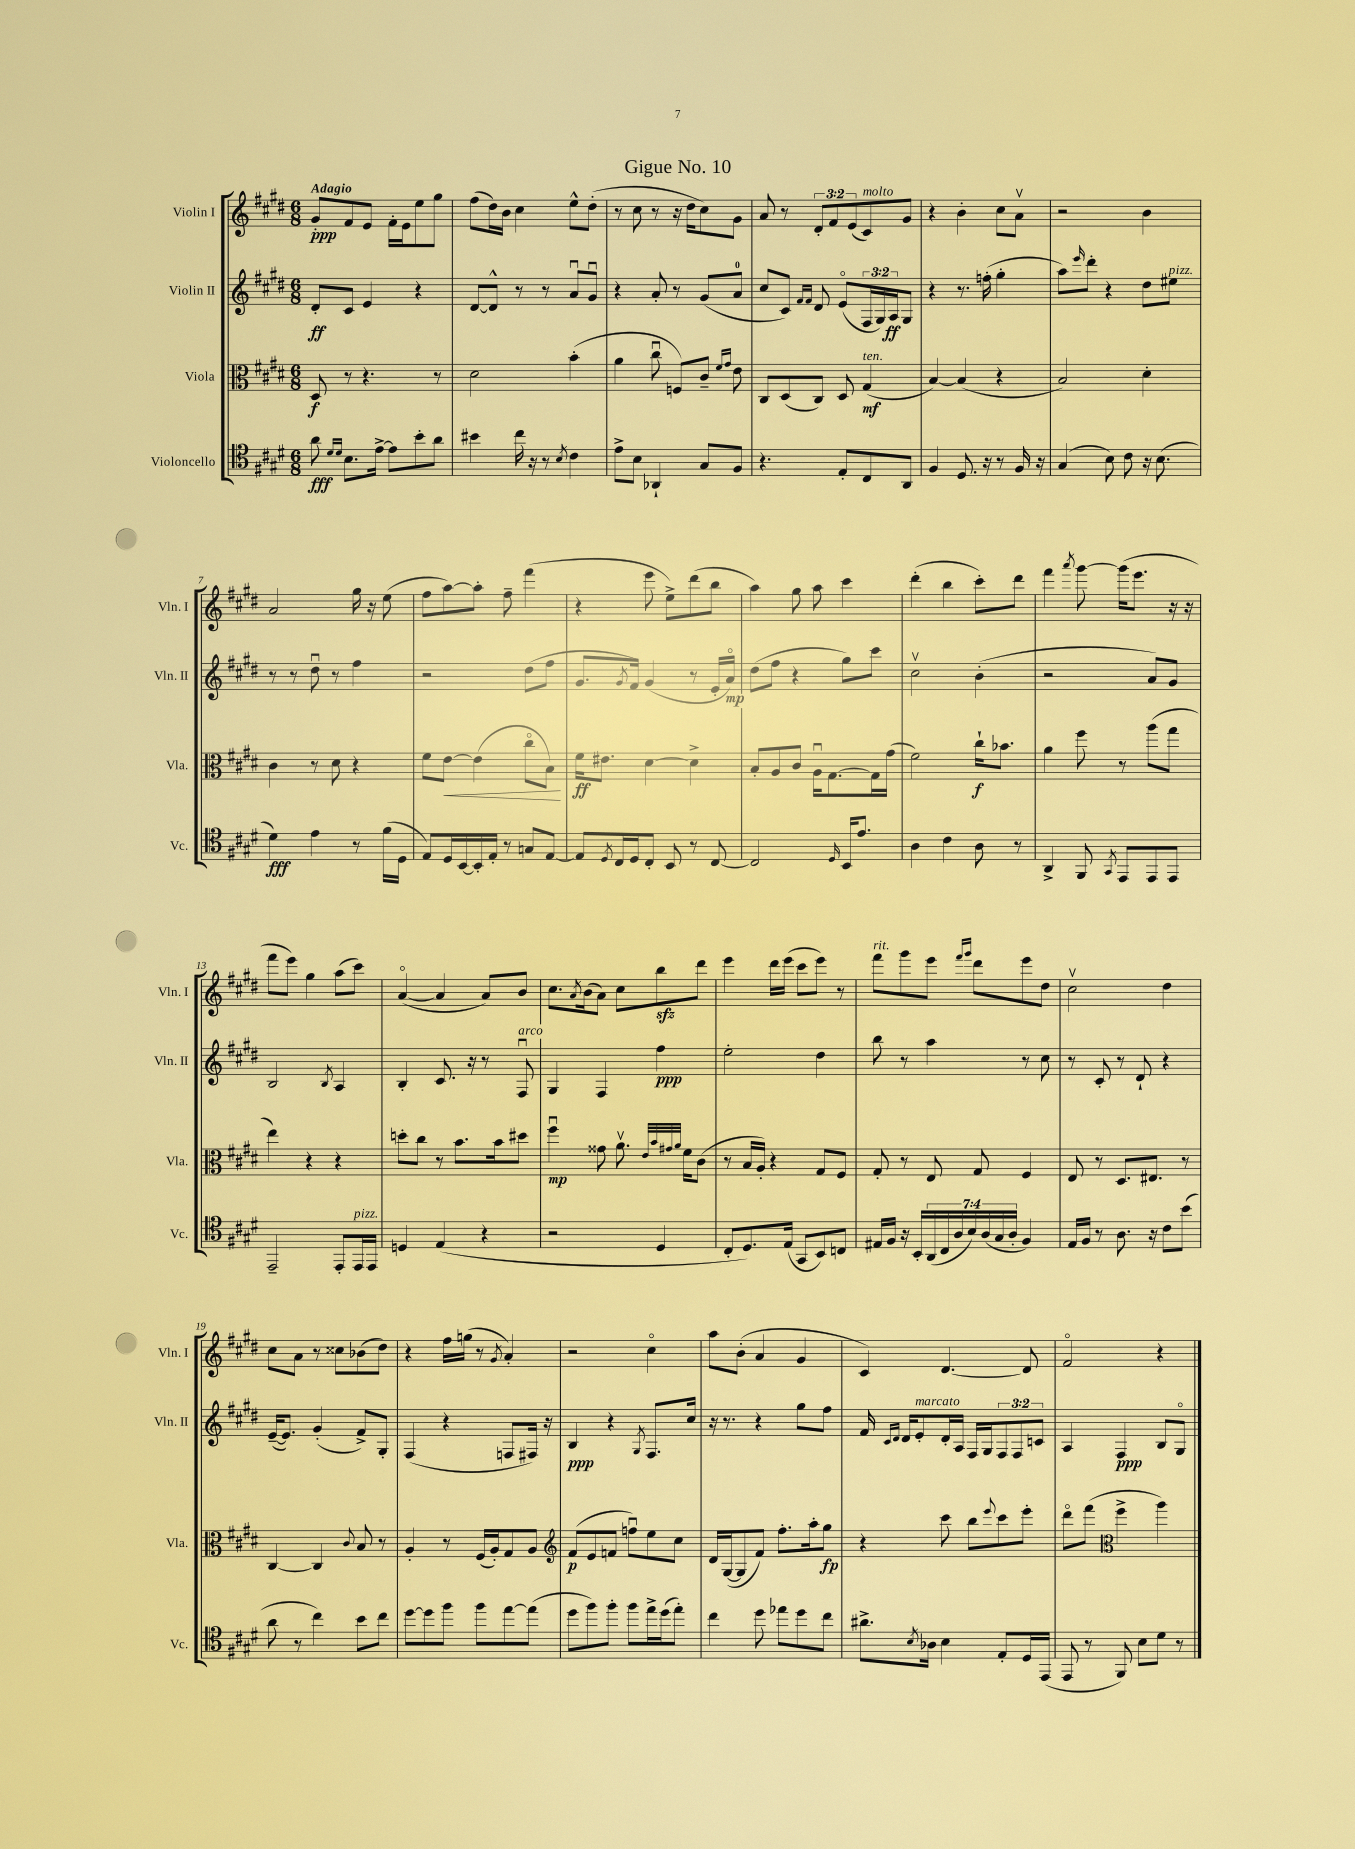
\header { title = "Gigue No. 10" }
<<
\new StaffGroup <<
\new Staff = "s0" \with { instrumentName = "Violin I" shortInstrumentName = "Vln. I" } {
    \clef treble \key e \major \numericTimeSignature \time 6/8 \override Staff.TupletNumber.text = #tuplet-number::calc-fraction-text \tempo "Adagio"
    gis'8-.\ppp fis'8 e'8 fis'16-. e'16 e''8 gis''8 |
    fis''8( dis''16) b'16 cis''4 e''8-^ dis''8-.( |
    r8 cis''8 r8 r16 dis''16 cis''8) gis'8 |
    a'8 r8 \tuplet 3/2 { dis'8-. fis'8 e'8( } cis'8^\markup { \italic "molto" }) gis'8 |
    r4 b'4-. cis''8 a'8\upbow |
    r2 b'4 |
    a'2 gis''16 r16 e''8( |
    fis''8 a''8~) a''8-. fis''8-- fis'''4( |
    r4 e'''8 e''8->) dis'''8( b''8 |
    a''4) gis''8 a''8 cis'''4 |
    dis'''4-.( b''4 cis'''8-.) dis'''8 |
    fis'''4 \acciaccatura { a'''8 } gis'''8~ gis'''16( e'''8. r16 r16 |
    fis'''8 e'''8) gis''4 a''8( cis'''8) |
    a'4~\flageolet( a'4 a'8) b'8 |
    cis''8. \acciaccatura { a'8 } b'16( a'8) cis''8 b''8\sfz dis'''8 |
    e'''4 dis'''16 e'''16( cis'''8 e'''8) r8 |
    fis'''8^\markup { \italic "rit." } gis'''8 e'''8 \grace { fis'''16 gis'''16 } dis'''8 e'''8 dis''8 |
    cis''2\upbow dis''4 |
    cis''8 a'8 r8 cisis''8 bes'8( dis''8) |
    r4 fis''16 g''16( r8 \acciaccatura { gis'8 } a'4-.) |
    r2 cis''4\flageolet |
    a''8 b'8-.( a'4 gis'4 |
    cis'4) dis'4.~ dis'8 |
    fis'2\flageolet r4 \bar "|." |
}
\new Staff = "s1" \with { instrumentName = "Violin II" shortInstrumentName = "Vln. II" } {
    \clef treble \key e \major \numericTimeSignature \time 6/8 \override Staff.TupletNumber.text = #tuplet-number::calc-fraction-text
    dis'8-.\ff cis'8 e'4 r4 |
    dis'8~ dis'8-^ r8 r8 a'8\downbow gis'8\downbow |
    r4 a'8-. r8 gis'8( a'8-0 |
    cis''8 cis'8) \grace { fis'16 fis'16 } dis'8 e'8\flageolet( \tuplet 3/2 { fis16 gis16) a16\ff } gis8 |
    r4 r8. f''16-.( gis''4-. |
    a''8) \grace { e'''16 } dis'''8-. r4 dis''8 eis''8^\markup { \italic "pizz." } |
    r8 r8 dis''8\downbow r8 fis''4 |
    r2 dis''8( fis''8 |
    gis'8. \acciaccatura { gis'8 } fis'16) gis'4( r8 e'16-. a'16\flageolet\mp) |
    dis''8( fis''8 r4 gis''8) cis'''8 |
    cis''2\upbow b'4-.( |
    r2 a'8) gis'8 |
    b2 \acciaccatura { b8 } a4 |
    b4-. cis'8. r16 r8 fis8\downbow^\markup { \italic "arco" } |
    gis4 fis4 fis''4\ppp |
    e''2-. dis''4 |
    b''8 r8 a''4 r8 cis''8 |
    r8 cis'8-. r8 dis'8-! r4 |
    e'16~--( e'8.) gis'4-.( fis'8->) gis8-. |
    fis4( r4 f8 fis16) r16 |
    b4\ppp r4 \acciaccatura { gis8 } fis8. cis''16 |
    r16 r8. r4 gis''8 fis''8 |
    fis'16 \grace { cis'16 dis'16 } dis'16 e'8-.^\markup { \italic "marcato" } dis'16-. a16 fis16 gis16 \tuplet 3/2 { fis8 fis8 c'8 } |
    a4 fis4\ppp b8 gis8\flageolet \bar "|." |
}
\new Staff = "s2" \with { instrumentName = "Viola" shortInstrumentName = "Vla." } {
    \clef alto \key e \major \numericTimeSignature \time 6/8
    dis8\f r8 r4. r8 |
    dis'2 b'4-.( |
    a'4 cis''8\downbow f8) cis'8-- \grace { fis'16 gis'16 } e'8 |
    cis8 dis8( cis8) dis8 gis4\mf^\markup { \italic "ten." }( |
    b4~) b4( r4 |
    b2) dis'4-. |
    cis'4 r8 dis'8 r4 |
    fis'8 e'8~\< e'4( cis''8\flageolet b8\!) |
    fis'16\ff eis'8. dis'4~ dis'4-> |
    b8-. a8 cis'8 a16\downbow gis8.~ gis16 gis'16( |
    fis'2) cis''16-!\f bes'8. |
    a'4 fis''8 r8 a''8( gis''8 |
    e''4) r4 r4 |
    d''8-. cis''8 r8 b'8. b'16 dis''8 |
    fis''4\downbow\mp gisis'8 a'8.\upbow \grace { e'32 b'32 gis'32 a'32 } fis'16 cis'8( |
    r8 b16 a16-.) r4 gis8 fis8 |
    gis8-. r8 e8 gis8 fis4 |
    e8 r8 dis8. eis8. r8 |
    cis4~ cis4 \appoggiatura { cis'8 } b8 r8 |
    a4-. r8 fis16( a16-.) gis8 a8 |
    \clef treble fis'8\p( e'8 f'8 f''8\downbow) e''8 cis''8 |
    dis'16 gis16~( gis8 fis'8) fis''8.-. a''16-. gis''8\fp |
    r4 cis'''8 b''8 \appoggiatura { e'''8 } cis'''8 e'''8-. |
    dis'''8\flageolet fis'''8( \clef alto fis''4-> a''4) \bar "|." |
}
\new Staff = "s3" \with { instrumentName = "Violoncello" shortInstrumentName = "Vc." } {
    \clef tenor \key e \major \numericTimeSignature \time 6/8 \override Staff.TupletNumber.text = #tuplet-number::calc-fraction-text
    a'8\fff \grace { dis'16 dis'16 } b8. e'16~-> e'8 b'8-. a'8 |
    bis'4 cis''16 r16 r8 \acciaccatura { b8 } cis'4 |
    e'8-> b8 aes,4-! gis8 fis8 |
    r4. e8-. cis8 a,8 |
    fis4 dis8. r16 r8 fis16 r16 |
    gis4( b8) cis'8 r16 b8.( |
    dis'4\fff) e'4 r8 fis'16( dis16 |
    e8) dis16 b,16~ b,16-. e16-. r8 g8 e8~ |
    e8 \acciaccatura { dis8 } cis16 dis16 cis8-. b,8 r8 cis8~ |
    cis2 \grace { dis16 } b,16 e'8. |
    a4 cis'4 a8 r8 |
    a,4-> fis,8 \acciaccatura { gis,8 } e,8 e,8 e,8 |
    e,2-- e,8-. e,16^\markup { \italic "pizz." } e,16 |
    d4 e4( r4 |
    r2 dis4 |
    cis8-. dis8.) e16( gis,8 b,8) c8 |
    eis16 fis16 r16 b,16-. \tuplet 7/4 { a,16( cis16 a16 b16) a16( gis16 a16-. } fis4) |
    e16 fis16 r8 a8. r16 cis'8 b'8( |
    a'8 r8 cis''4) b'8 cis''8 |
    dis''8~ dis''8 fis''8 fis''8 e''8~ e''8( |
    dis''8 fis''8) fis''8-. fis''8 e''16-> dis''16( e''8-.) |
    cis''4 dis''8 ees''8 dis''8 cis''8 |
    ais'8.-> \acciaccatura { b8 } aes16 b4 e8-. dis16 e,16( |
    e,8 r8 fis,8) b8 dis'8 r8 \bar "|." |
}
>>
>>
